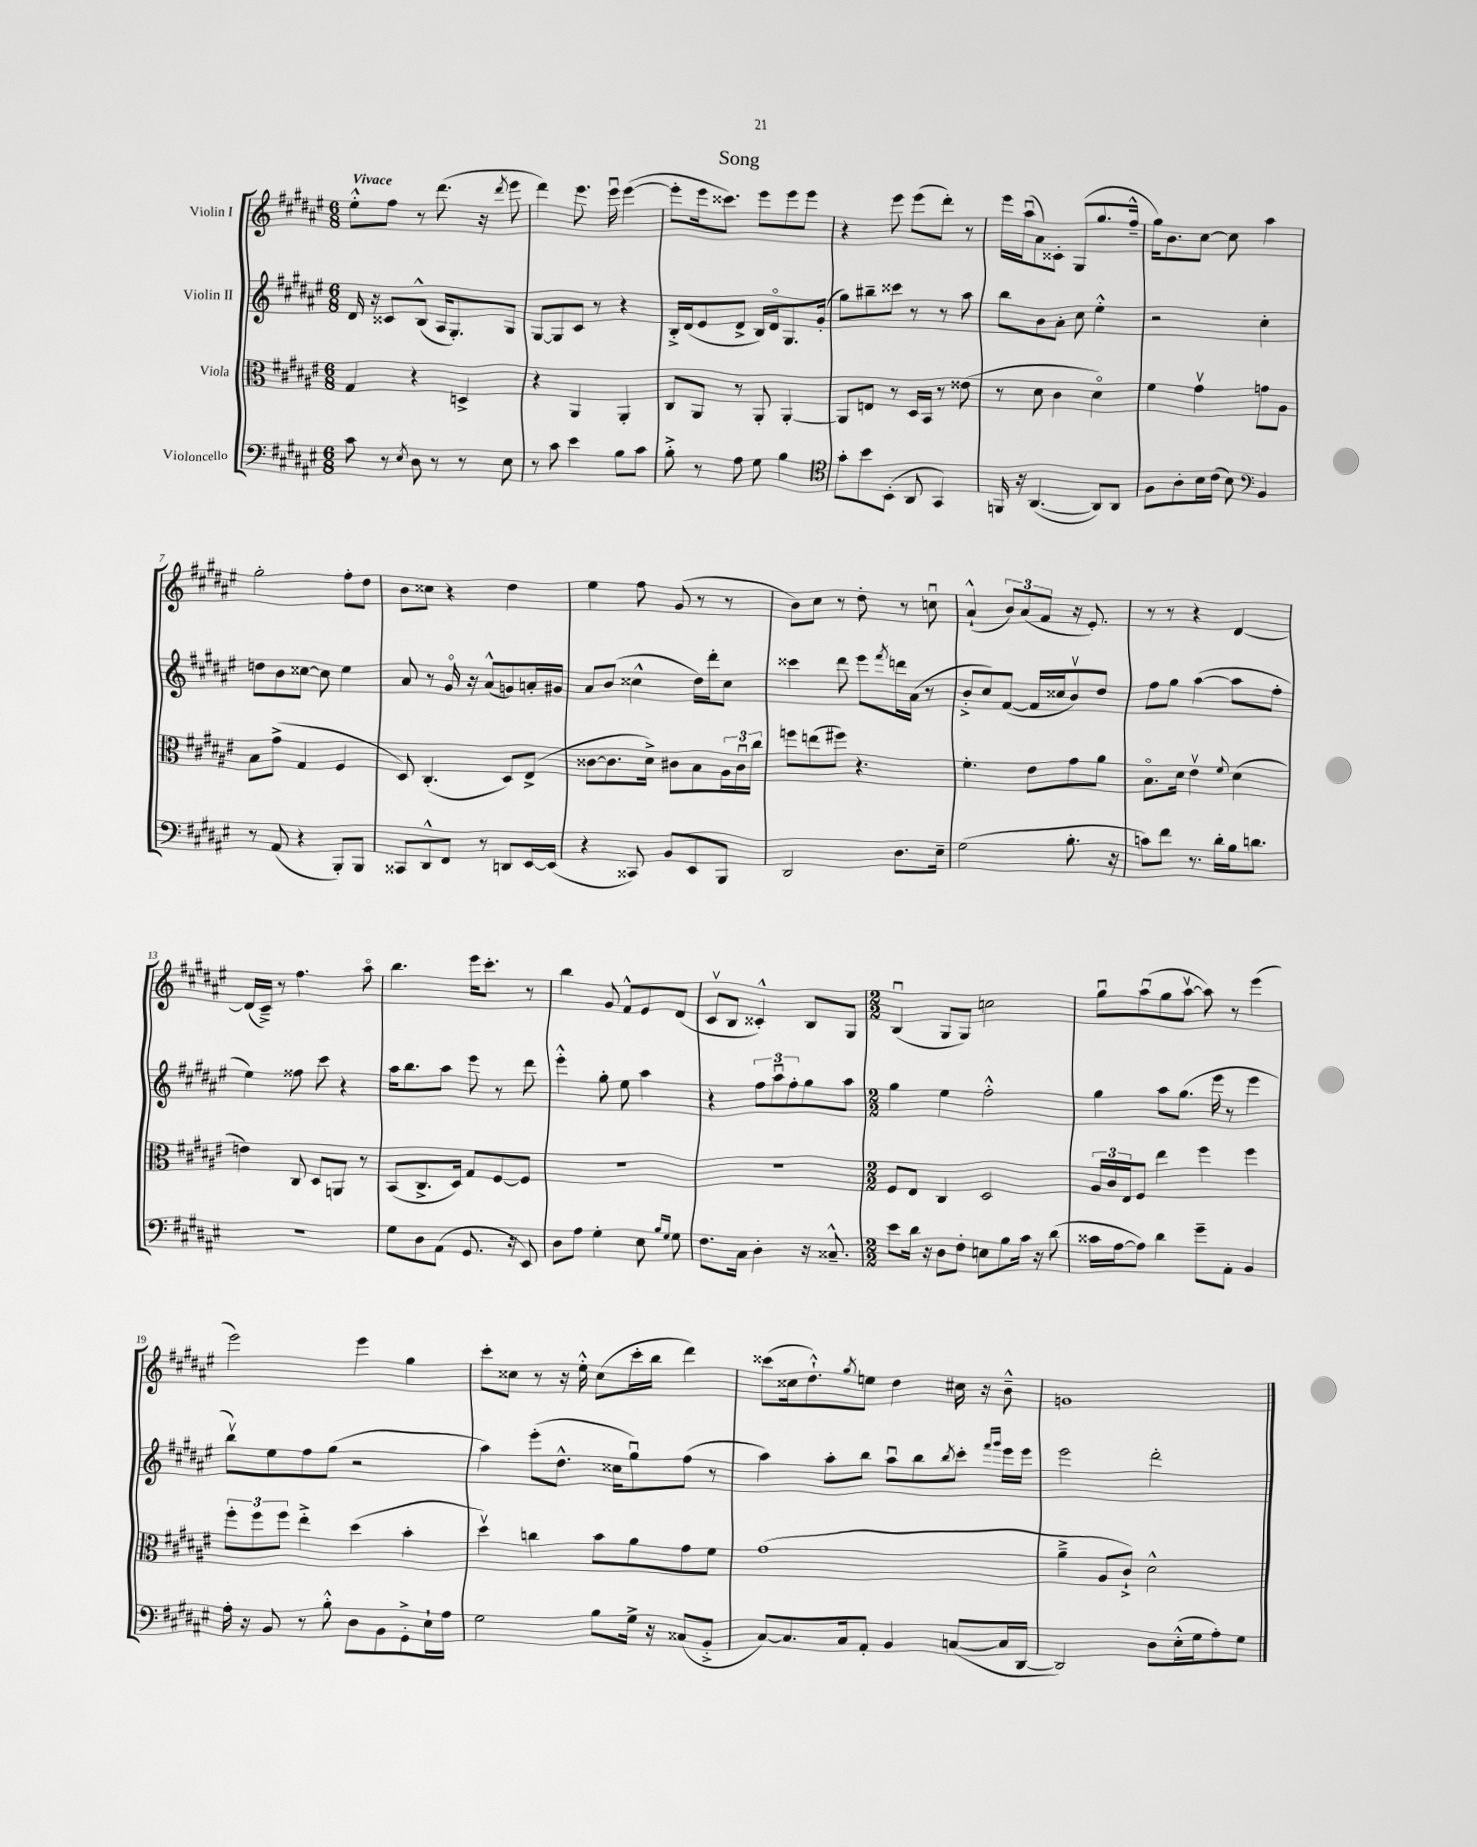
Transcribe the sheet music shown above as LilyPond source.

\header { title = "Song" }
<<
\new StaffGroup <<
\new Staff = "s0" \with { instrumentName = "Violin I" } {
    \clef treble \key fis \major \numericTimeSignature \time 6/8 \tempo "Vivace"
    eis''8-.-^ fis''8 r8 dis'''8.( r16 \acciaccatura { dis'''8 } eis'''8 |
    dis'''4) eis'''8. eis'''16\downbow eis'''4~( |
    eis'''8-. eis'''16 cisis'''8.) eis'''8 eis'''8 eis'''8 |
    r4 eis'''8 eis'''8( dis'''8-.) r8 |
    eis'''16 ais''16\downbow( ais'8) cisis'8-. gis8( gis''8. fis''16---^ |
    gis''16) b'8. cis''8~ cis''8 ais''4 |
    gis''2-. fis''8-. dis''8 |
    b'8 cisis''8 r4 dis''4 |
    eis''4 fis''8 gis'8( r8 r8 |
    b'8) cis''8 r8 dis''8-. r8 c''8\downbow |
    ais'4-!-^( \tuplet 3/2 { b'8) ais'8( fis'8 } r16 eis'8.-.) |
    r8 r8 r4 dis'4~ |
    dis'16( cis'16--->) r8 fis''4. ais''8\flageolet |
    b''4. eis'''16 cis'''8.-. r8 |
    b''4 gis'8 fis'8-^ eis'8 dis'8( |
    cis'8\upbow b8 cisis'4-.-^) b8 gis8 |
    \numericTimeSignature \time 2/2 b4\downbow( gis8 gis8) c''2 |
    gis''8\downbow ais''8\downbow( gis''8 ais''8~\upbow ais''8) r8 eis'''4( |
    eis'''2) eis'''4 gis''4 |
    cis'''8-. cisis''8 r8 r16 eis''16-.-^ cisis''8( cis'''16-. b''16 dis'''4) |
    cisis'''8( cisis''16 dis''8.-!-^) \acciaccatura { gis''8 } e''8 dis''4 cis''16 r16 b'8---^ |
    g'1 \bar "|." |
}
\new Staff = "s1" \with { instrumentName = "Violin II" } {
    \clef treble \key fis \major \numericTimeSignature \time 6/8
    dis'16 r16 cisis'8 b8-^( ais16 gis8.-.) gis8 |
    gis8~ gis8 cis'8 r8 r4 |
    b16-.-> dis'16( eis'8 dis'8-> b16) dis'16\flageolet gis8. gis'16-.( |
    gis''8) bis''8-- cisis'''8 r8 r8 ais''8 |
    b''8 b'8 ais'8-. cis''8 eis''4-.-^ |
    r2 cis''4-. |
    d''8 b'8 cisis''8~ cisis''8 eis''4 |
    ais'8 r8 gis'16\flageolet r16 ais'8-^( g'8) a'16-. gis'16 |
    ais'8 b'8( cisis''4-^ dis''16) dis'''16-. cisis''8 |
    cisis'''4 dis'''8 eis'''8 \acciaccatura { fis'''8 } d'''16 ais'16( r8 |
    b'8-.-> cis''8) fis'8~( fis'16 cisis''16 b'8\upbow) dis''8 |
    fis''8 gis''8 ais''4~( ais''8 fis''8-. |
    eis''4) fisis''8 cis'''8 r4 |
    ais''16 b''8. ais''8 eis'''8 r8 dis'''8 |
    eis'''4-.-^ gis''8-. eis''8 ais''4 |
    r4 \tuplet 3/2 { fis''8 ais''8\downbow fis''8-. } gis''8 ais''8 |
    \numericTimeSignature \time 2/2 gis''4 eis''4 fis''2-.-^ |
    gis''4 ais''8 gis''8.( eis'''16 r8 eis'''4 |
    b''8\upbow) eis''8 fis''8 gis''8( r2 |
    ais''4) eis'''8-.( dis''8.-^ cisis''16 gis''8\downbow) fis''8( r8 |
    ais''4) ais''8-. b''8 ais''8\downbow b''8 \acciaccatura { b''8 } cis'''8-. \grace { fis'''16 gis'''16 } eis'''16 eis'''16 |
    eis'''2 dis'''2-. \bar "|." |
}
\new Staff = "s2" \with { instrumentName = "Viola" } {
    \clef alto \key fis \major \numericTimeSignature \time 6/8
    gis4 r4 d4-> |
    r4 ais,4 ais,4-. |
    cis8 ais,8 r8 ais,8-. ais,4~-. |
    ais,8 e8 r8 dis16 b,16 r8 eisis'8( |
    r8 dis'8 cis'4 dis'4\flageolet) |
    fis'4 gis'4\upbow g'8 ais8 |
    b8 gis'8->( gis4 fis4 |
    dis8) cis4.-.( dis8) eis8->( |
    cisis'8~ cisis'8. dis'16->) cis'8 b8 \tuplet 3/2 { ais16 cis'16\downbow cis''16 } |
    f''8 e''8( fis''8) r4. |
    fis'4.-. eis'8 gis'8 ais'8 |
    b8.\flageolet dis'16 eis'4\upbow \appoggiatura { fis'8 } dis'4( |
    e'4) cis8 dis8 a,8 r8 |
    b,8( cis8.-> dis16) gis8 fis8~ fis8 |
    R2. |
    R2. |
    \numericTimeSignature \time 2/2 fis8 eis8 cis4 dis2 |
    \tuplet 3/2 { ais16 cis'16 eis16 } fis8 eis''4 fis''4 fis''4 |
    \tuplet 3/2 { fis''8-. fis''8 fis''8 } eis''4-.-> dis''4( b'4-. |
    dis''4\upbow) c''4 b'8 ais'8 gis'8 fis'8 |
    gis'1( |
    ais'4---> ais8 cis'8-!->) dis'2-^ \bar "|." |
}
\new Staff = "s3" \with { instrumentName = "Violoncello" } {
    \clef bass \key fis \major \numericTimeSignature \time 6/8
    cis'8 r8 \acciaccatura { eis8 } dis8 r8 r8 eis8 |
    r8 cis'8 eis'4 b8 cis'8 |
    b8-.-> r8 ais8 gis8 b4 |
    \clef tenor gis'8-. b'8 b,8-.( ais,8 gis,4) |
    f,16 r16 ais,4.~( ais,8) ais,8 |
    fis8 ais8-. b16 cis'16( b8) \clef bass b,4 |
    r8 ais,8( r4 b,,8-.) b,,8 |
    cisis,8 dis,8-^ fis,8 r8 d,8 eis,16~ eis,16( |
    r4 cisis,8) b,8 eis,8 b,,8 |
    dis,2 dis8. eis16-- |
    gis2( b8.-. r16 |
    c'8) fis'8 r8. dis'16-. b16 d'8. |
    R2. |
    gis8 dis8 ais,8( gis,8. r16 eis,8) |
    dis8 ais8 gis4-. eis8 \grace { b16 gis16 } gis8 |
    fis8. cis16 dis4-. r16 cisis8.---^ |
    \numericTimeSignature \time 2/2 eis'8 dis'16 r16 dis8 fis8-. e8 b8 cis'16 r16 dis'8( |
    cisis'16 ais16~ ais8) dis'4 gis'8-- ais,8-. b,4 |
    ais16-. r16 b,8 r8 b8-.-^ dis8 b,8 gis,8-.-> eis16-! ais16 |
    gis2 b8 gis16-> r16 cisis8( b,8-.-> |
    cis8~) cis8. cis16 ais,8-. b,4 c8~( c16 dis,16~ |
    dis,2) dis8 eis16-.-^( gis16 ais8-.) gis8 \bar "|." |
}
>>
>>
